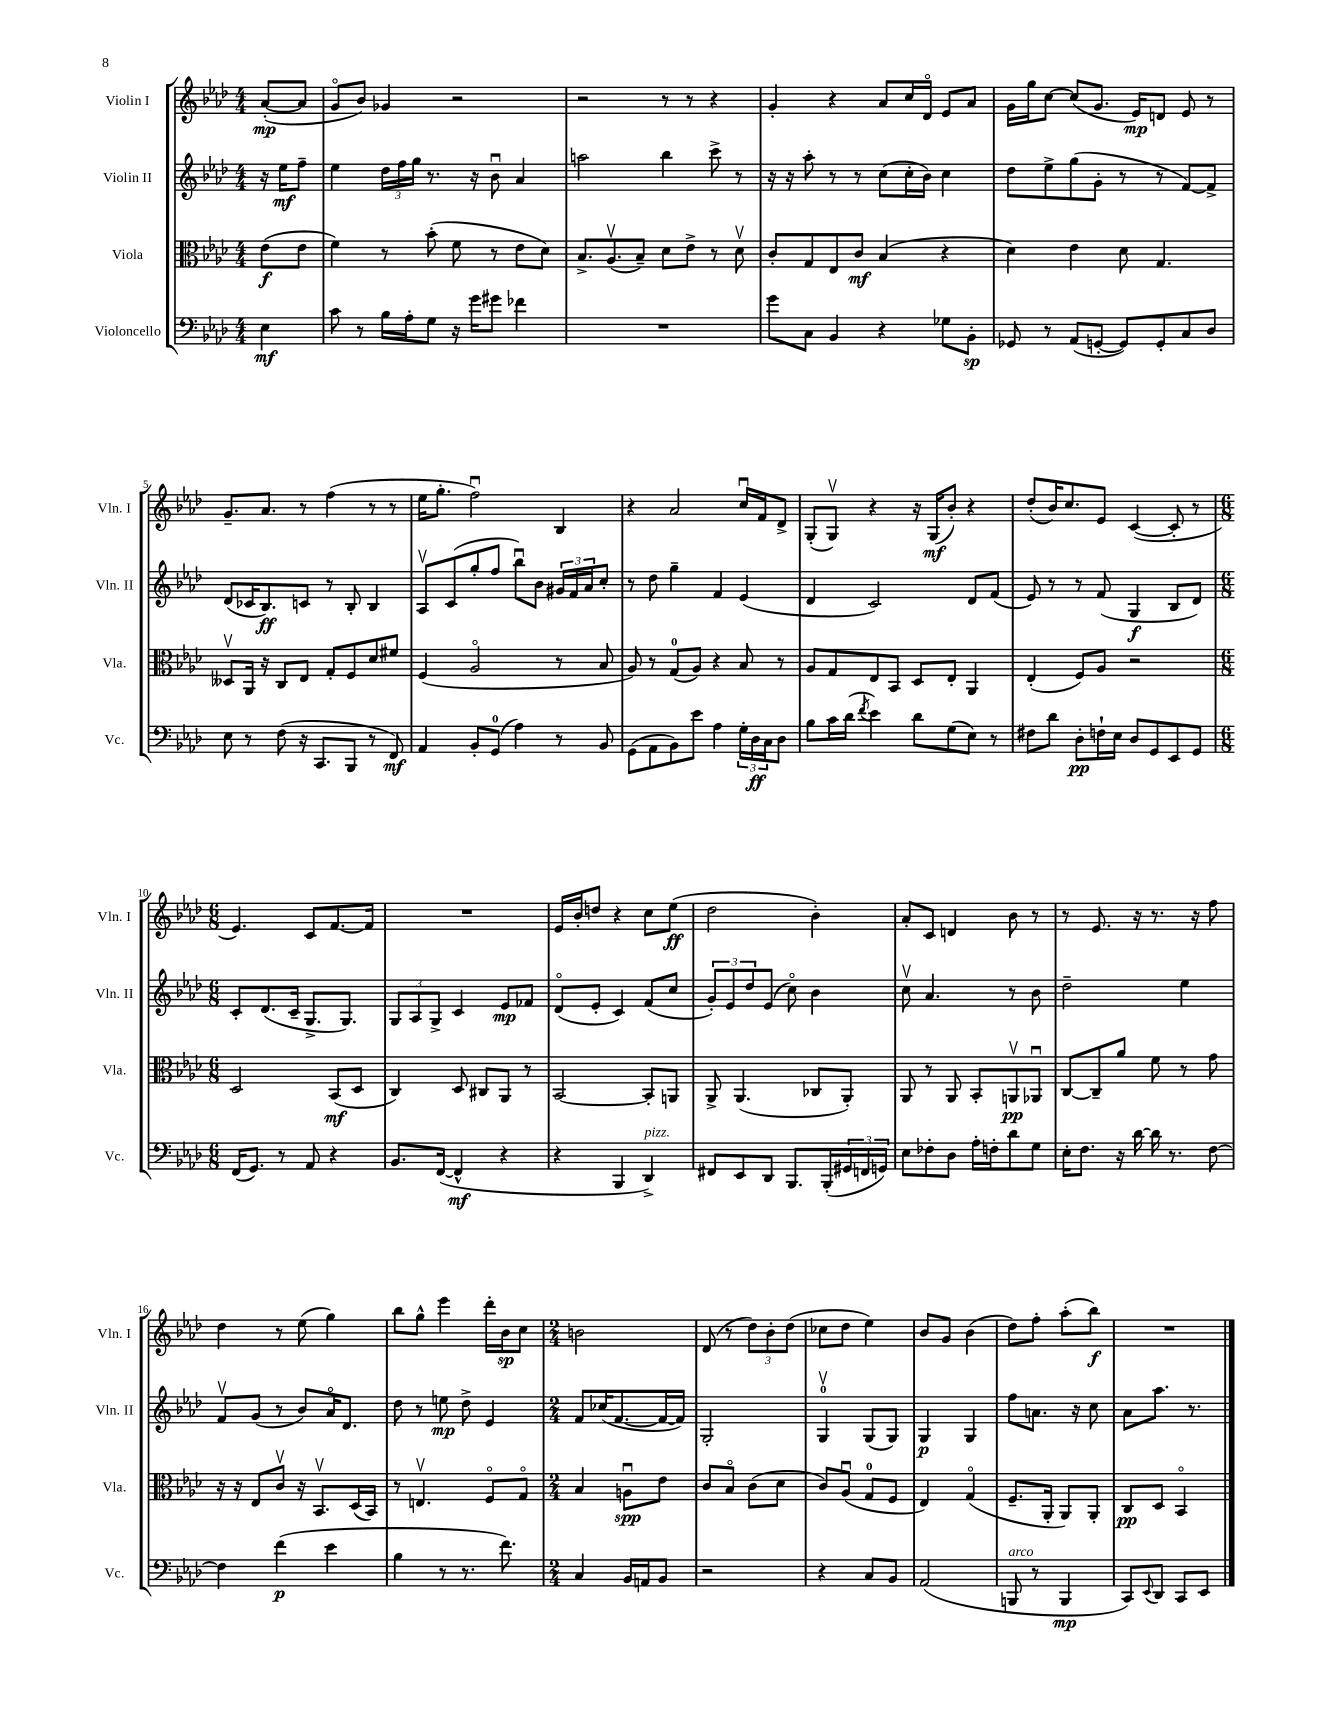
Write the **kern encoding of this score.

**kern	**kern	**kern	**kern
*staff4	*staff3	*staff2	*staff1
*clefF4	*clefC3	*clefG2	*clefG2
*k[b-e-a-d-]	*k[b-e-a-d-]	*k[b-e-a-d-]	*k[b-e-a-d-]
*M4/4	*M4/4	*M4/4	*M4/4
4E-	(8e-	16r	([8a-'
.	.	16ee-	.
.	8e-	8ff~	8a-]
=	=	=	=
8c	4f)	4ee-	8go
8r	.	.	8b-)
16B-	8r	24dd-	4g-
.	.	24ff	.
16A-'	.	.	.
.	.	24gg	.
8G	(8b-'	8.r	.
16r	8f	.	2r
16g	.	16r	.
8g#	8r	8b-u	.
4f-	8e-	4a-	.
.	8d-)	.	.
=	=	=	=
1r	8.B-^	2aa	2r
.	(8.A-v	.	.
.	8B-~)	.	.
.	8d-	4bb-	8r
.	8e-^	.	8r
.	8r	8ccc^	4r
.	8d-v	8r	.
=	=	=	=
8g	8c'	16r	4g'
.	.	16r	.
8C	8G	8aa-'	.
4BB-	8E-	8r	4r
.	8c	8r	.
4r	(4B-	(8cc	8a-
.	.	16cc'	16cc
.	.	16b-)	16d-o
8G-	4r	4cc	8e-
8BB-'	.	.	8a-
=	=	=	=
8GG-	4d-)	8dd-	16g
.	.	.	16gg
8r	.	8ee-^	[8cc
(8AA-	4e-	(8gg	(8cc]
[8GG'	.	8g'	8.g
8GG])	8d-	8r	.
.	.	.	16e-)
8GG'	4.G	8r	8d
8C	.	[8f)	8e-
8D-	.	8f^]	8r
=	=	=	=
8E-	8D--v	(8d-	8.g~
8r	16AA-	16c-	.
.	16r	8.B-)	8.a-
(8F	8C	.	.
16r	8E-	8c	8r
8.CC	.	.	.
.	8G'	8r	(4ff
8BBB-	8F	8B-'	.
8r	8d-	4B-	8r
8FF)	8f#	.	8r
=	=	=	=
4AA-	(4F	8A-v	16ee-
.	.	.	8.gg'
.	.	(8c	.
8BB-'	2A-o	8gg'	2ffu)
(8GG	.	8ff	.
4A-)	.	8bb-u)	.
.	.	8b-	.
8r	8r	24g#	4B-
.	.	24f	.
.	.	24a-	.
8BB-	8B-	8cc'	.
=	=	=	=
(8GG	8A-)	8r	4r
8AA-	8r	8dd-	.
8BB-)	(8G	4gg~	2a-
8e-	8A-)	.	.
4A-	4r	4f	.
24G'	8B-	(4e-	16ccu
24D-	.	.	.
.	.	.	16f
24C	.	.	.
8D-	8r	.	8d-^
=	=	=	=
8B-	8A-	4d-	(8G'
16c	8G	.	8Gv)
(16d-	.	.	.
8qf	.	.	.
4e-)	8E-	2c)	4r
.	8BB-	.	.
8d-	8D-	.	16r
.	.	.	(16G
(8G	8E-'	.	8b-')
8E-)	4AA-	8d-	4r
8r	.	(8f	.
=	=	=	=
8F#	(4E-'	8e-)	(8dd-'
8d-	.	8r	16b-)
.	.	.	8.cc
8D-'	8F)	8r	.
16F`	8A-	(8f	8e-
16E-	.	.	.
8D-	2r	4G	([4c
8GG	.	.	.
8EE-	.	8B-	8c']
8GG	.	8d-)	8r
=	=	=	=
*M6/8	*M6/8	*M6/8	*M6/8
(16FF	2D-	8c'	4.e-)
8.GG)	.	.	.
.	.	(8.d-	.
8r	.	.	.
.	.	16c~	.
8AA-	.	8.G^	8c
4r	(8BB-	.	[8.f
.	.	8.G)	.
.	8D-	.	.
.	.	.	16f]
=	=	=	=
8.BB-	4C)	12G	2.r
.	.	12A-	.
.	.	12G^	.
([16FF	.	.	.
4FF^^]	8D-	4c	.
.	8C#	.	.
4r	8AA-	8e-	.
.	8r	8f-	.
=	=	=	=
4r	[2BB-	(8d-o	16e-
.	.	.	16b-'
.	.	8e-'	8dd
4BBB-	.	4c)	4r
4DD-^)	8BB-']	(8f	8cc
.	8AA	8cc	(8ee-
=	=	=	=
8FF#	8AA-^	12g')	2dd-
.	.	12e-	.
8EE-	(4.AA-	.	.
.	.	12dd-	.
8DD-	.	(8e-	.
8.BBB-	.	8cco)	.
.	8C-	4b-	4b-')
(16BBB-'	.	.	.
24GG#	8AA-')	.	.
24FF	.	.	.
24GG)	.	.	.
=	=	=	=
8E-	8AA-	8ccv	8a-'
8F-'	8r	4.a-	8c
8D-	8AA-	.	4d
16A-'	8BB-'	.	.
16F'	.	.	.
8d-	8AAv	8r	8b-
8G	8AA-u	8b-	8r
=	=	=	=
16E-'	[8C	2dd-~	8r
8.F	.	.	.
.	8C~]	.	8.e-
16r	8a-	.	.
[16d-	.	.	16r
16d-]	8f	.	8.r
8.r	.	.	.
.	8r	4ee-	.
.	.	.	16r
[8F	8g	.	8ff
=	=	=	=
4F]	16r	8fv	4dd-
.	16r	.	.
.	8E-	(8g	.
(4f	8cv	8r	8r
.	16r	8b-)	(8ee-
.	8.BB-v	.	.
4e-	.	16a-o	4gg)
.	.	8.d-	.
.	(16D-	.	.
.	16BB-)	.	.
=	=	=	=
4B-	8r	8dd-	8bb-
.	4.Ev	8r	8gg^^
8r	.	8ee	4eee-
8.r	.	8dd-^	.
.	8Fo	4e-	16ddd-'
8.f)	.	.	16b-
.	8Go	.	8cc
=	=	=	=
*M2/4	*M2/4	*M2/4	*M2/4
4C	4B-	8f	2b
.	.	(16cc-	.
.	.	[8.f	.
16BB-	8Au	.	.
16AA	.	.	.
8BB-	8e-	16f_	.
.	.	16f])	.
=	=	=	=
2r	8c	2G'	(8d-
.	8B-o	.	8r
.	(8c	.	12dd-)
.	.	.	12b-'
.	8d-	.	.
.	.	.	(12dd-
=	=	=	=
4r	8c)	4Gv	8cc-
.	(8A-u	.	8dd-
8C	8G	(8G	4ee-)
8BB-	8F	8G)	.
=	=	=	=
(2AA-	4E-)	4G	8b-
.	.	.	8g
.	(4Go	4G	(4b-
=	=	=	=
8BBB	8.F~	8ff	8dd-)
8r	.	8.a	8ff'
.	16AA-'	.	.
4BBB	8AA-)	.	(8aa-'
.	.	16r	.
.	8AA-'	8cc	8bb-)
=	=	=	=
8CC)	8C	8a-	2r
8qqEE-	.	.	.
8DD-	8D-	8.aa-	.
8CC	4BB-o	.	.
.	.	8.r	.
8EE-	.	.	.
==	==	==	==
*-	*-	*-	*-
